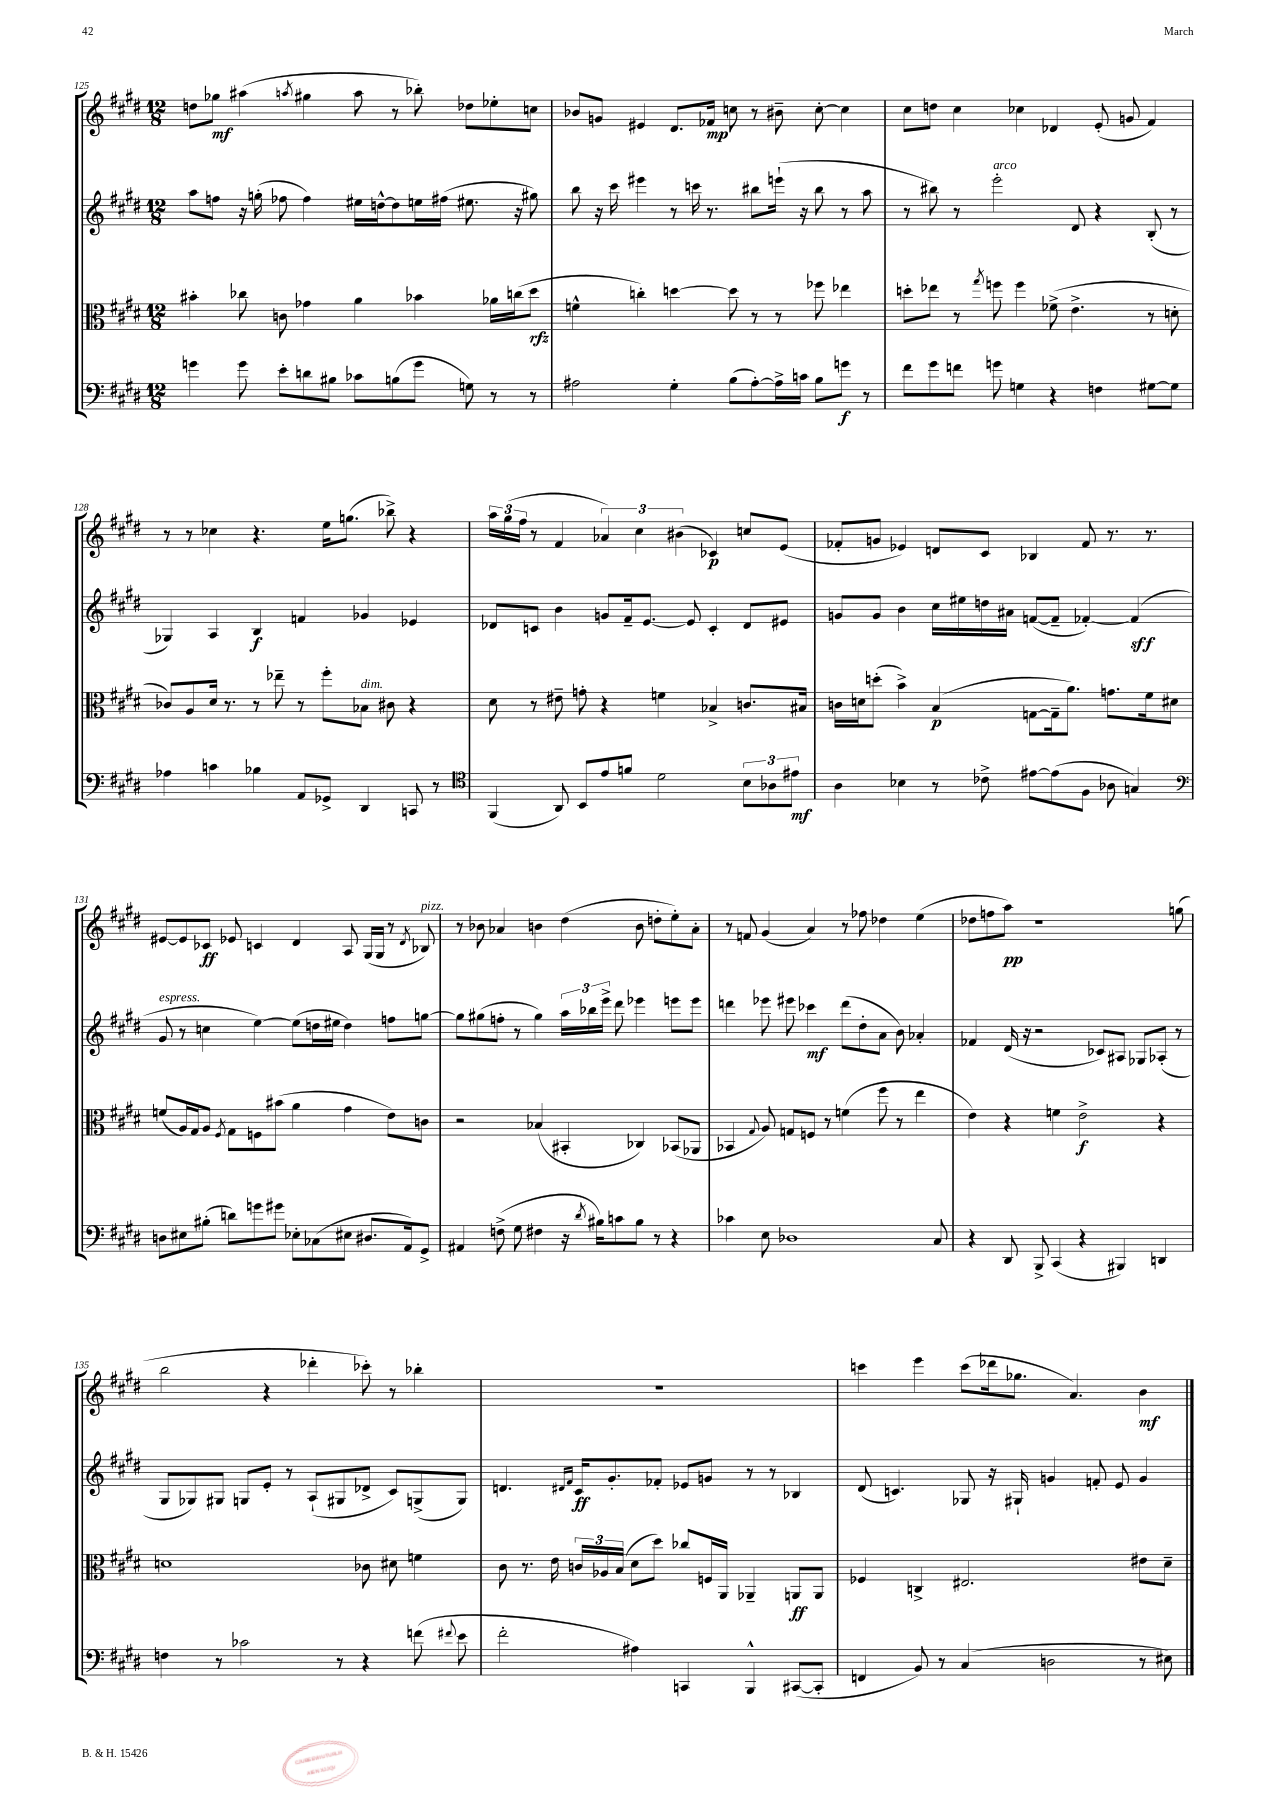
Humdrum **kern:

**kern	**kern	**kern	**kern
*staff4	*staff3	*staff2	*staff1
*clefF4	*clefC3	*clefG2	*clefG2
*k[f#c#g#d#]	*k[f#c#g#d#]	*k[f#c#g#d#]	*k[f#c#g#d#]
*M12/8	*M12/8	*M12/8	*M12/8
4g\	4b#'\	8aa\L	8dd\L
.	.	8ff\J	8gg-\J
8g\	8cc-\	16r	(4aa#\
.	.	(16gg'\	.
8e'\L	8c\	8ff-\	.
.	.	.	8qaa/
8d\	4g-\	4ff-\)	4gg#\
8B#\J	.	.	.
8c-\L	4a\	16ee#\LL	8aa\
.	.	[16dd^^\J	.
(8B\	.	8dd\]	8r
8g\J	4b-\	16ee\L	8bb-'\)
.	.	(16ff#\JJ	.
8G\)	.	8.ee#\	8dd-\L
8r	16a-\LL	.	8ee-'\
.	(16cc\J	16r	.
8r	8dd#\J	8gg#\)	8cc\J
=	=	=	=
2A#\	4f^^\	8bb\	8b-/L
.	.	16r	8g/J
.	.	16ccc#\	.
.	4cc'\)	4eee#\	4e#/
4G#'\	[4dd\	8r	8.d#/L
.	.	16ccc\	.
.	.	8.r	16f-/Jk
(8B\L	8dd\]	.	8cc\
[8A#'\)	8r	8bb#\L	8r
16A#^\]L	8r	(16eee`\Jk	8b#~\
16c\JJ	.	16r	.
8B\L	8ff-\	8bb#\	[8cc'\
8g\J	4ee-\	8r	4cc\]
8r	.	8aa\	.
=	=	=	=
8f#\L	8dd'\L	8r	8cc#\L
8g#\	8ee-\J	8bb#\)	8dd\J
8f\J	8r	8r	4cc#\
.	8qgg#/	.	.
8g\	8ff\	2eee'\	.
4G\	4ff\	.	4cc-\
4r	(8f-^\	.	4d-/
.	4.e^\	8d#/	.
4F\	.	4r	(8e'/
.	.	.	8g/
[8G#\L	8r	(8B'/	4f#/)
8G#\]J	8d'\	8r	.
=	=	=	=
4A-\	8c-/L)	4G-/)	8r
.	8A/	.	8r
4c\	16d#/Jk	4A/	4cc-\
.	8.r	.	.
4B-\	8r	4B/	4.r
.	8ee-~\	.	.
8AA/L	8r	4f/	.
8GG-^/J	8ff#'\L	.	16ee\LK
.	.	.	(8.gg\J
4DD#/	8B-\J	4g-/	.
.	8c#\	.	8bb-^\)
8CC/	4r	4e-/	4r
8r	.	.	.
=	=	=	=
*clefC4	*	*	*
(4FF#/	8d#\	8d-/L	24aa\LL
.	.	.	(24gg#\
.	.	.	24ff#\JJ
.	8r	8c/J	8r
8AA/)	8e#~\	4b\	4f#/
8BB/L	8g'\	.	.
8e/	4r	8g/L	6a-/)
8f/J	.	16f#~/k	.
.	.	.	6cc#\
.	.	[8.e/J	.
2d#\	4f\	.	.
.	.	.	(6b#\
.	.	8e/]	.
.	4B-^/	4c'/	4c-/)
12B\L	8.c/L	8d-/L	8cc/L
12A-\	.	.	.
.	.	8e#/J	(8e/J
12e#\J	.	.	.
.	16B#/Jk	.	.
=	=	=	=
4A\	16c\LL	8g/L	8f-'/L
.	16d\J	.	.
.	(8dd'\J	8g/J	8g/J
4B-\	4b^\)	4b\	4e-/)
8r	(4B/	16cc#\LL	8d/L
.	.	16ee#\	.
8c-^\	.	16dd\	8c#/J
.	.	16a#\JJ	.
[8e#\L	[8G\L	([8f/L	4B-/
(8e#\]	16G~\]k	8f~/]J	.
.	8.a\J)	.	.
8F#\J	.	[4f-'/)	8f-/
8A-\	8.g\L	.	8.r
4G/)	.	(4f-/]	.
.	16f#\k	.	8.r
.	8d#\J	.	.
=	=	=	=
*clefF4	*	*	*
8D\L	(8f/L	8g#/	[8e#/L
8E#\	16A/L)	8r	8e#/]
.	16G#/J	.	.
(8B#'\J	8A/J	4cc\	8c-/J
.	8qF#/	.	.
8d\L)	8G#\L	.	8e-/
8g\	8F\	[4ee\)	4c/
8g#\J	(8b#\J	.	.
8E-'\L	4a\	(8ee\]L	4d#/
(8C-\	.	16dd\L	.
.	.	16ee#\JJ	.
8E#\J	4g#\	4dd\)	8A/
8.D#/L	.	.	(16G#/LL
.	.	.	16G#/JJ
.	8e\L)	8ff\L	8r
16AA/k)	.	.	.
.	.	.	8qd#/
8GG#^/J	8c\J	[8gg\J	8B-/)
=	=	=	=
4AA#/	2r	8gg\]L	8r
.	.	(8gg#\	8b-\
(8F^\	.	8ff'\J	4a-/
8G#\	.	8r	.
4F#\	(4B-/	4gg#\)	4b\
16r	4BB#'/	24aa\LL	(4dd#\
.	.	24bb-\	.
8qd#/	.	.	.
16B#\LK)	.	.	.
.	.	24eee^\JJ	.
8c\	.	8ddd#\	.
8B#\J	4C-/)	4eee-\	8b\
8r	.	.	8dd'\L
4r	(8BB-/L	8eee\L	8ee'\)
.	8AA-/J	8eee\J	8a-'\J
=	=	=	=
4c-\	4BB-/	4ddd\	8r
.	.	.	8f/
.	8qqG#/	.	.
8E\	8A/)	8eee-\	(4g#/
1D-	8G/L	8eee#\	.
.	8F/J	4ccc-\	4a/)
.	8r	.	.
.	(4f\	(8ddd\L	8r
.	.	8dd#'\	8ff-\
.	8ff#\	8a\J	4dd-\
.	8r	8b\)	.
.	4ee\	4a-'/	(4ee\
8C#/	.	.	.
=	=	=	=
4r	4e\)	4f-/	8dd-\L
.	.	.	8ff\
8DD#/	4r	(16d#/	8aa\J)
.	.	16r	.
8BBB^/	.	2r	1r
(4CC#/	4f\	.	.
4r	2e^\	.	.
.	.	8c-/L)	.
4BBB#/)	.	8A#/J	.
.	.	8G-/L	.
4DD/	4r	(8A-'/J	.
.	.	8r	(8gg\
=	=	=	=
4F\	1d	8G#/L	2bb\
.	.	8G-/)	.
8r	.	8G#/J	.
2c-\	.	8G/L	.
.	.	8e'/J	4r
.	.	8r	.
.	.	(8A`/L	4ddd-'\
8r	.	8G#/	.
4r	8c-\	8d-^/J	8ccc-'\)
.	8d#\	8c#/L)	8r
(8f\	4f\	(8G^/	4bb-'\
8qqf#/	.	.	.
8e\	.	8G/J)	.
=	=	=	=
2f#'\	8c#\	4.d/	1.r
.	8.r	.	.
.	16e\	.	.
.	.	16qqd#/LL	.
.	.	16qqf#/JJ	.
.	24c/LL	16c#/LK	.
.	24A-/	.	.
.	.	8.g#'/	.
.	(24B/JJ	.	.
4A#\)	8d#\L	.	.
.	8dd#\J)	8f-'/J	.
4CC/	8cc-/L	8e-/L	.
.	16F/L	8g/J	.
.	16AA/JJ	.	.
4BBB^^/	4AA-~/	8r	.
.	.	8r	.
([8CC#/L	8AA/L	4B-/	.
8CC#'/]J	8AA/J	.	.
=	=	=	=
4FF/	4F-/	(8d#/	4ccc\
.	.	4.c/)	.
8BB/)	4C^/	.	4eee\
8r	.	.	.
(4C#/	2.E#/	8G-/	(8ccc\L
.	.	16r	16ddd-\k
.	.	16G#`/	8.gg-\J
2D\	.	4g/	.
.	.	.	4.a/)
.	.	8f'/	.
.	.	8e/	.
8r	8e#\L	4g/	4b\
8E#\)	8d#~\J	.	.
==	==	==	==
*-	*-	*-	*-
